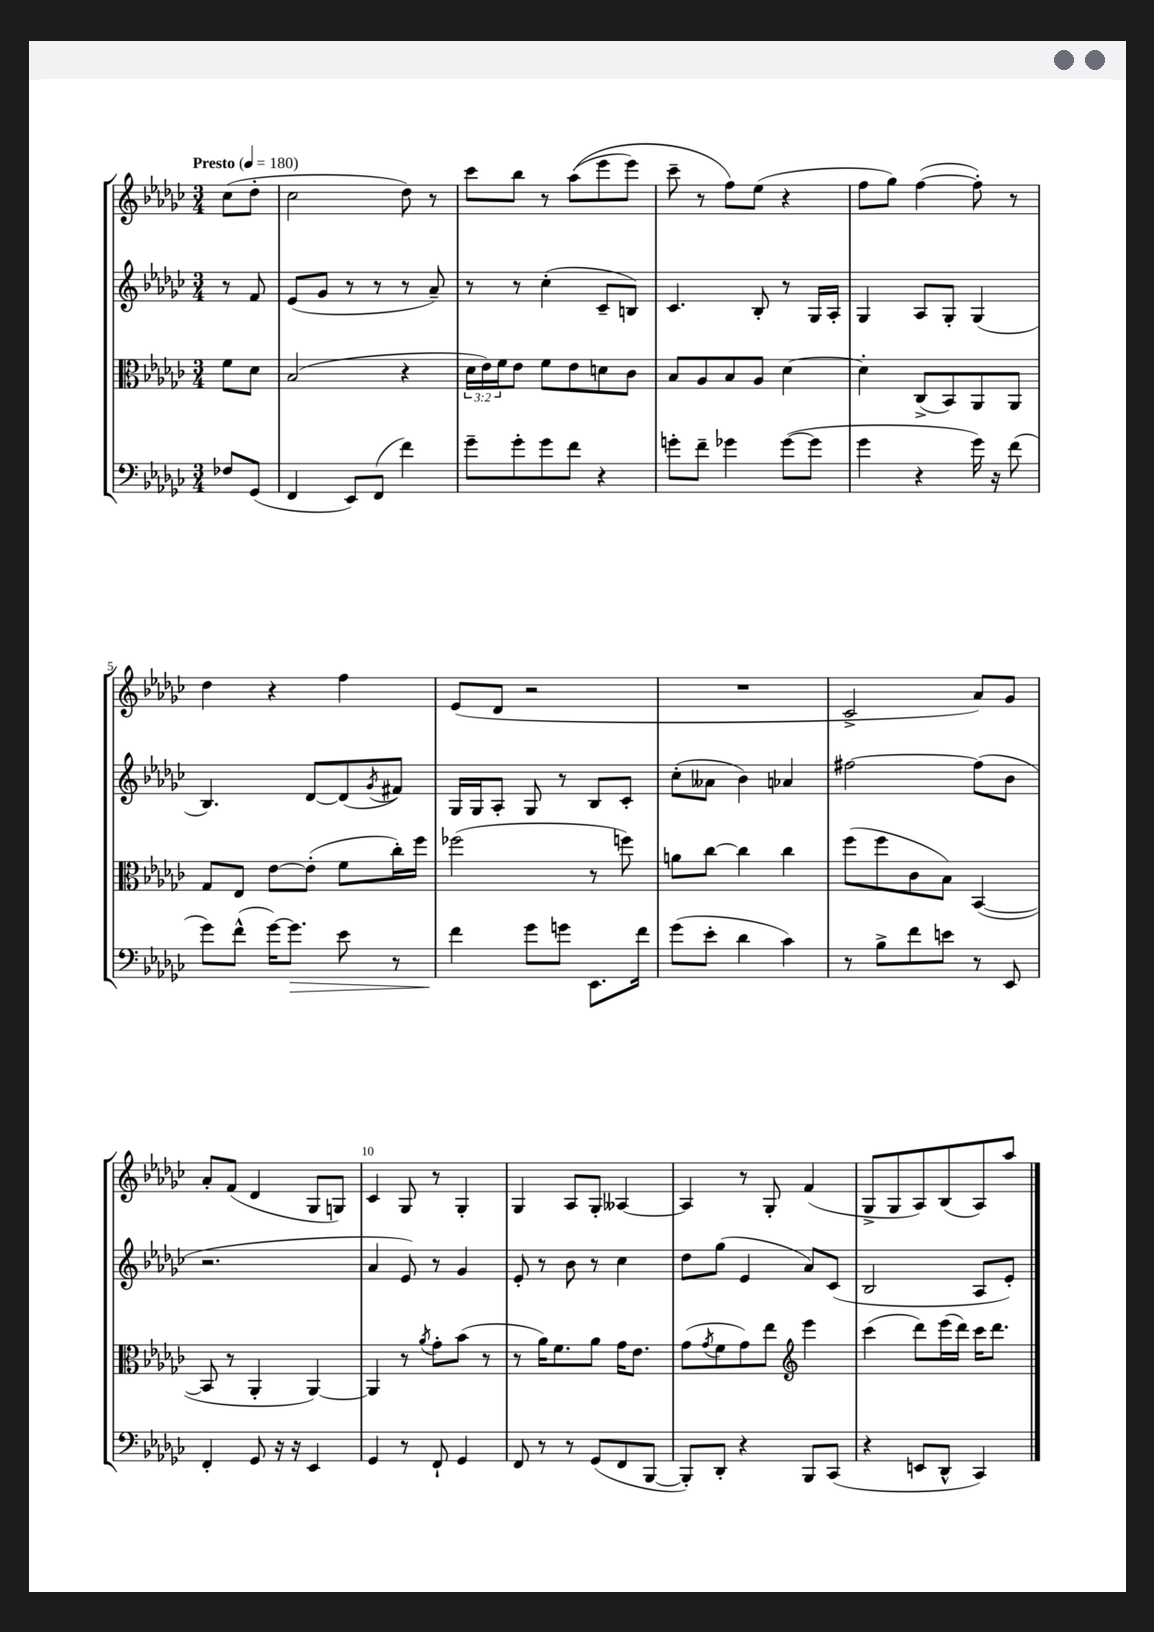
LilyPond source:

<<
\new StaffGroup <<
\new Staff = "s0" {
    \clef treble \key ges \major \numericTimeSignature \time 3/4 \partial 4 \tempo "Presto" 4 = 180
    ces''8( des''8-. |
    ces''2 des''8) r8 |
    ces'''8 bes''8 r8 aes''8(\( ees'''8 ees'''8) |
    ces'''8-- r8 f''8\) ees''8( r4 |
    f''8 ges''8) f''4~( f''8-.) r8 |
    des''4 r4 f''4 |
    ees'8( des'8 r2 |
    R2. |
    ces'2-> aes'8) ges'8 |
    aes'8-. f'8( des'4 ges8 g8) |
    ces'4 ges8 r8 ges4-. |
    ges4 aes8 ges8-. aeses4~ |
    aeses4 r8 ges8-. f'4( |
    ges8-> ges8 aes8) bes8( aes8) aes''8 \bar "|." |
}
\new Staff = "s1" {
    \clef treble \key ges \major \numericTimeSignature \time 3/4 \partial 4
    r8 f'8 |
    ees'8( ges'8 r8 r8 r8 aes'8--) |
    r8 r8 ces''4-.( ces'8-- b8) |
    ces'4. bes8-. r8 ges16 aes16-. |
    ges4 aes8 ges8-. ges4( |
    bes4.) des'8~ des'8( \acciaccatura { ges'8 } fis'8) |
    ges16 ges16 aes8-. ges8 r8 bes8 ces'8-. |
    ces''8-.( aeses'8 bes'4) aes'4 |
    fis''2~ fis''8( bes'8 |
    r2. |
    aes'4 ees'8) r8 ges'4 |
    ees'8-. r8 bes'8 r8 ces''4 |
    des''8 ges''8( ees'4 aes'8) ces'8( |
    bes2 aes8 ees'8-.) \bar "|." |
}
\new Staff = "s2" {
    \clef alto \key ges \major \numericTimeSignature \time 3/4 \override Staff.TupletNumber.text = #tuplet-number::calc-fraction-text \partial 4
    f'8 des'8 |
    bes2( r4 |
    \tuplet 3/2 { des'16 ees'16) f'16 } ees'8 f'8 ees'8 d'8 ces'8 |
    bes8 aes8 bes8 aes8 des'4~ |
    des'4-. ces8->( bes,8) aes,8 aes,8 |
    ges8 ees8 ees'8~ ees'8-.( f'8 ces''16-.) f''16 |
    fes''2( r8 f''8) |
    a'8 ces''8~ ces''4 ces''4 |
    f''8( f''8 ces'8 bes8) bes,4~( |
    bes,8 r8 aes,4-. aes,4~) |
    aes,4 r8 \acciaccatura { aes'8 } ges'8-. bes'8( r8 |
    r8 aes'16) f'8. aes'8 ges'16 ees'8. |
    ges'8( \acciaccatura { ges'8 } f'8 ges'8) ees''8 \clef treble ees'''4 |
    ces'''4( des'''8) ees'''16( des'''16) ces'''16 des'''8. \bar "|." |
}
\new Staff = "s3" {
    \clef bass \key ges \major \numericTimeSignature \time 3/4 \partial 4
    fes8 ges,8( |
    f,4 ees,8) f,8( f'4) |
    ges'8-- ges'8-. ges'8 f'8 r4 |
    g'8-. f'8-- ges'4 ges'8~( ges'8 |
    ges'4 r4 ges'16) r16 f'8( |
    ges'8) f'8-^( ges'16~) ges'8.\> ees'8 r8 |
    f'4\! ges'8 g'8 ees,8. f'16 |
    ges'8( ees'8-. des'4 ces'4) |
    r8 bes8-> f'8 e'8 r8 ees,8 |
    f,4-. ges,8 r16 r16 ees,4 |
    ges,4 r8 f,8-! ges,4 |
    f,8 r8 r8 ges,8( f,8 bes,,8~ |
    bes,,8-.) des,8-. r4 bes,,8 ces,8( |
    r4 e,8 des,8-^ ces,4) \bar "|." |
}
>>
>>
\layout { \context { \Score \override BarNumber.break-visibility = ##(#f #t #t) barNumberVisibility = #(every-nth-bar-number-visible 5) } }
